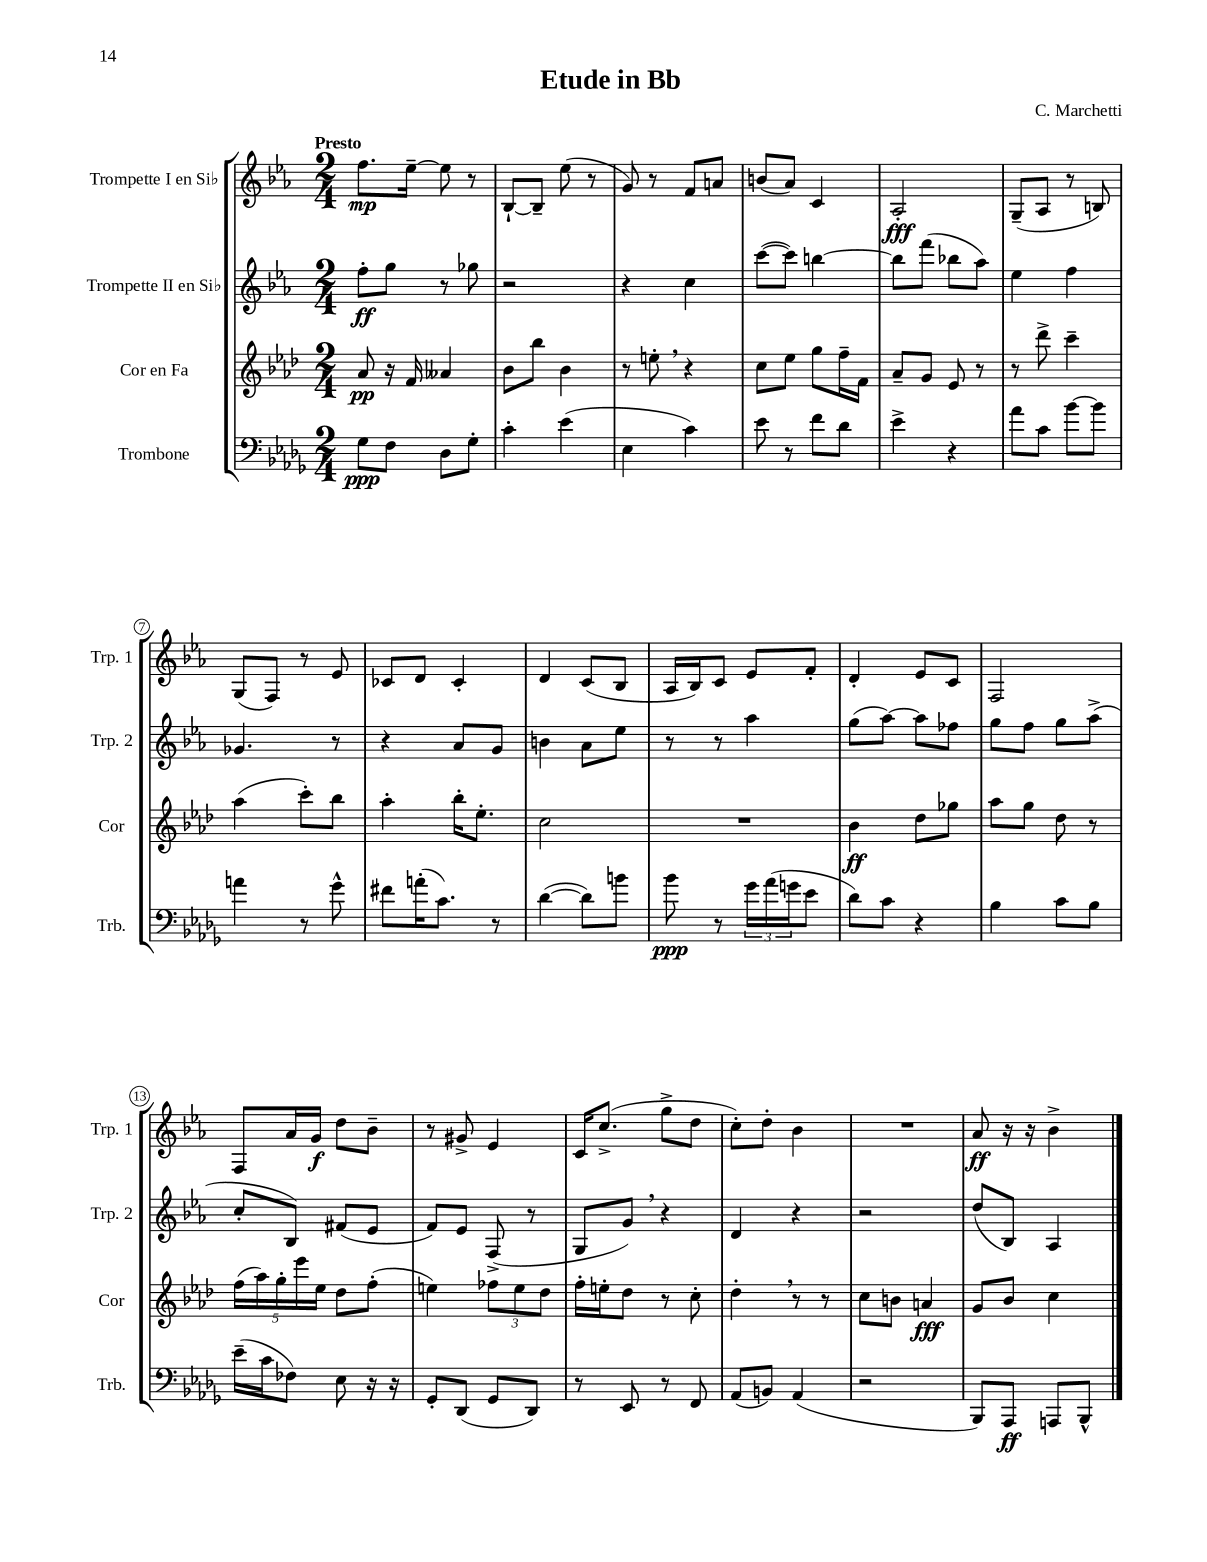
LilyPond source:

\header { title = "Etude in Bb" composer = "C. Marchetti" }
<<
\new StaffGroup <<
\new Staff = "s0" \with { instrumentName = "Trompette I en Sib" shortInstrumentName = "Trp. 1" } {
    \clef treble \key ees \major \numericTimeSignature \time 2/4 \tempo "Presto"
    f''8.\mp ees''16~-- ees''8 r8 |
    bes8~-! bes8-- ees''8( r8 |
    g'8) r8 f'8 a'8 |
    b'8( aes'8) c'4 |
    aes2-.\fff |
    g8--( aes8 r8 b8) |
    g8( f8) r8 ees'8 |
    ces'8 d'8 ces'4-. |
    d'4 c'8( bes8 |
    aes16 bes16) c'8 ees'8 f'8-. |
    d'4-. ees'8 c'8 |
    f2 |
    f8 aes'16 g'16\f d''8 bes'8-- |
    r8 gis'8-> ees'4 |
    c'16 c''8.->( g''8-> d''8 |
    c''8-.) d''8-. bes'4 |
    R2 |
    aes'8\ff r16 r16 bes'4-> \bar "|." |
}
\new Staff = "s1" \with { instrumentName = "Trompette II en Sib" shortInstrumentName = "Trp. 2" } {
    \clef treble \key ees \major \numericTimeSignature \time 2/4
    f''8-.\ff g''8 r8 ges''8 |
    r2 |
    r4 c''4 |
    c'''8~( c'''8) b''4~ |
    b''8 f'''8( bes''8 aes''8) |
    ees''4 f''4 |
    ges'4. r8 |
    r4 aes'8 g'8 |
    b'4 aes'8 ees''8 |
    r8 r8 aes''4 |
    g''8( aes''8~) aes''8 fes''8 |
    g''8 f''8 g''8 aes''8->( |
    c''8-. bes8) fis'8( ees'8 |
    f'8) ees'8 f8->( r8 |
    g8 g'8) \breathe r4 |
    d'4 r4 |
    r2 |
    d''8( bes8) aes4 \bar "|." |
}
\new Staff = "s2" \with { instrumentName = "Cor en Fa" shortInstrumentName = "Cor" } {
    \clef treble \key aes \major \numericTimeSignature \time 2/4
    aes'8\pp r16 f'16 aeses'4 |
    bes'8 bes''8 bes'4 |
    r8 e''8-. \breathe r4 |
    c''8 ees''8 g''8 f''16-- f'16 |
    aes'8-- g'8 ees'8 r8 |
    r8 des'''8-> c'''4-- |
    aes''4( c'''8-.) bes''8 |
    aes''4-. bes''16-. ees''8.-. |
    c''2 |
    R2 |
    bes'4\ff des''8 ges''8 |
    aes''8 g''8 des''8 r8 |
    \tuplet 5/4 { f''16( aes''16) g''16-. ees'''16 ees''16 } des''8 f''8-.( |
    e''4) \tuplet 3/2 { fes''8 e''8 des''8 } |
    f''16-. e''16-. des''8 r8 c''8-. |
    des''4-. \breathe r8 r8 |
    c''8 b'8 a'4\fff |
    g'8 bes'8 c''4 \bar "|." |
}
\new Staff = "s3" \with { instrumentName = "Trombone" shortInstrumentName = "Trb." } {
    \clef bass \key des \major \numericTimeSignature \time 2/4
    ges8\ppp f8 des8 ges8-. |
    c'4-. ees'4( |
    ees4 c'4) |
    ees'8 r8 f'8 des'8 |
    ees'4-> r4 |
    aes'8 c'8 bes'8~ bes'8 |
    a'4 r8 ges'8-^ |
    fis'8 a'16-.( c'8.) r8 |
    des'4~( des'8) b'8 |
    bes'8\ppp r8 \tuplet 3/2 { ges'16 aes'16( g'16 } ees'8 |
    des'8) c'8 r4 |
    bes4 c'8 bes8 |
    ees'16--( c'16 fes8) ees8 r16 r16 |
    ges,8-. des,8( ges,8 des,8) |
    r8 ees,8 r8 f,8 |
    aes,8( b,8) aes,4( |
    r2 |
    bes,,8) aes,,8\ff a,,8 bes,,8-^ \bar "|." |
}
>>
>>
\layout { \context { \Score \override BarNumber.stencil = #(make-stencil-circler 0.1 0.3 ly:text-interface::print) } }
